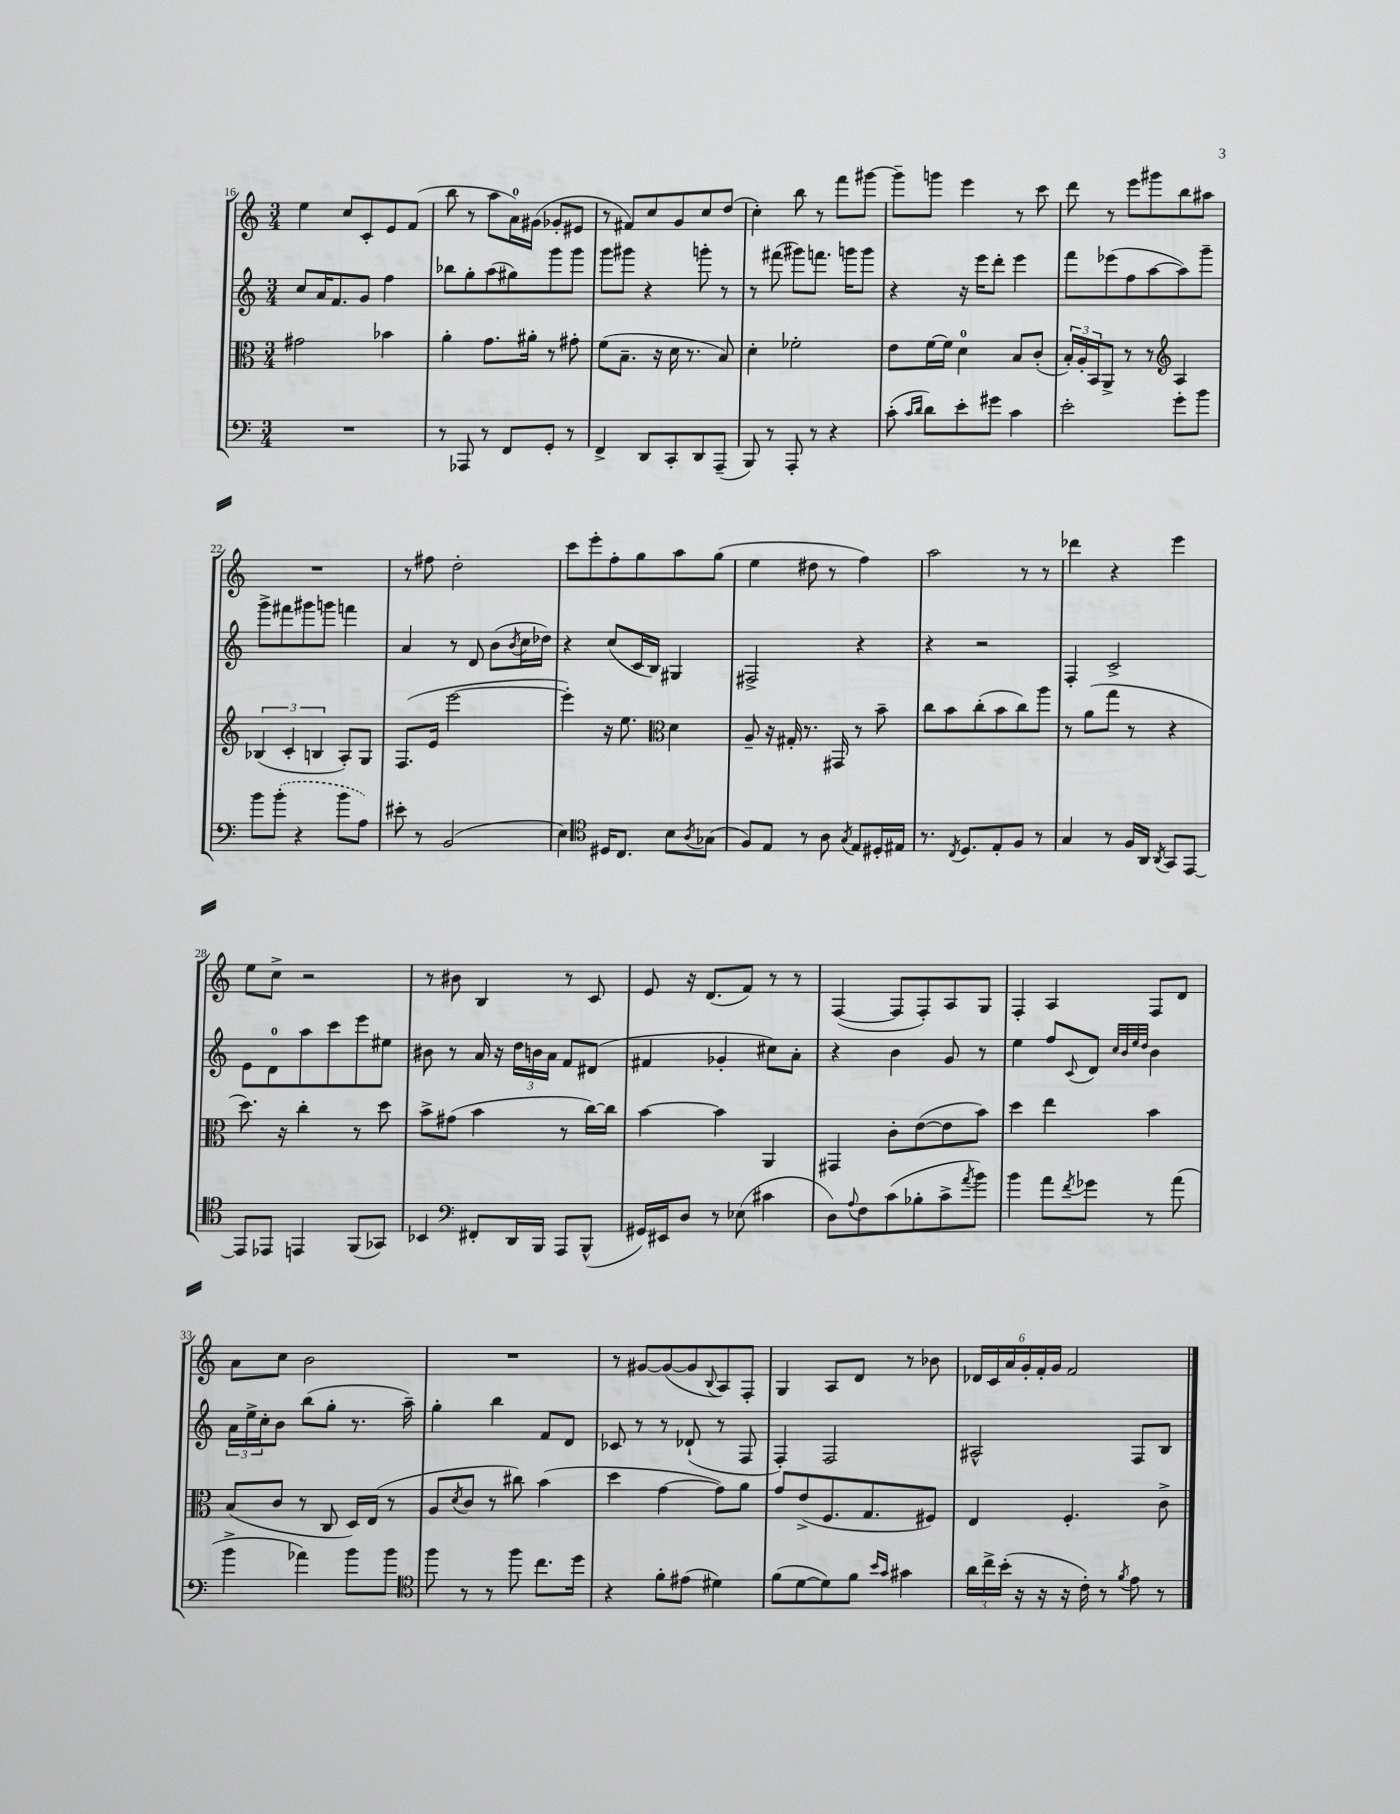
<<
\new StaffGroup <<
\new Staff = "s0" {
    \clef treble \key c \major \numericTimeSignature \time 3/4
    e''4 c''8 c'8-. e'8 f'8( |
    b''8 r8 a''8 a'16-0) gis'16( ges'8-. eis'8 |
    r8 fis'8) c''8 g'8 c''8 d''8( |
    c''4-.) b''8 r8 f'''8 gis'''8~ |
    gis'''8-- g'''8 e'''4 r8 c'''8 |
    d'''8 r8 e'''8 gis'''8 b''8 ais''8 |
    R2. |
    r8 fis''8 d''2-. |
    c'''8 e'''8-. f''8-. g''8 a''8 g''8( |
    e''4 dis''8 r8 f''4) |
    a''2 r8 r8 |
    des'''4 r4 e'''4 |
    e''8 c''8-> r2 |
    r8 bis'8 b4 r8 c'8 |
    e'8 r16 d'8.( f'8) r8 r8 |
    f4~( f8 f8-.) a8 g8 |
    f4-. a4 f8 d'8 |
    a'8 c''8 b'2 |
    R2. |
    r8 gis'8~ gis'8~( gis'8 \appoggiatura { b8 } a8) f8-. |
    g4 a8 d'8 r8 bes'8 |
    \tuplet 6/4 { des'16 c'16 a'16 g'16-. f'16-. g'16 } f'2 \bar "|." |
}
\new Staff = "s1" {
    \clef treble \key c \major \numericTimeSignature \time 3/4
    c''8 a'16 f'8. g'8 f''4 |
    bes''8 g''8-. a''8( gis''8) g'''8 g'''8 |
    g'''8 gis'''8 r4 g'''8-. r8 |
    r8 fis'''8( gis'''8) f'''8. g'''16 g'''8 |
    r4 r16 e'''16 d'''8-. e'''4 |
    f'''8 ees'''8( f''8 a''8~ a''8) g'''8-- |
    g'''8-> fis'''8 gis'''8 g'''8 f'''4 |
    a'4 r8 d'8 b'8( \acciaccatura { b'8 } c''16 des''16) |
    r4 c''8( c'16 b16) gis4 |
    fis2-> r4 |
    r4 r2 |
    f4-. c'2-> |
    e'8 d'8-0 a''8 c'''8 e'''8 eis''8 |
    bis'8 r8 a'16 r16 \tuplet 3/2 { d''16 b'16 a'16 } f'8 dis'8( |
    fis'4 ges'4-. cis''8) a'8-. |
    r4 b'4 g'8 r8 |
    e''4 f''8 \appoggiatura { c'8 } d'8 \grace { c''32 b'32 e''32 d''32 } b'4 |
    \tuplet 3/2 { a'16 e''16-> c''16-. } b'8 b''8( g''8-. r8. a''16--) |
    g''4-. b''4 f'8 d'8 |
    ces'8 r8 r8 des'8-!( r8 f8 |
    f4-.) f2 |
    ais2-^ f8 b8 \bar "|." |
}
\new Staff = "s2" {
    \clef alto \key c \major \numericTimeSignature \time 3/4
    gis'2 bes'4 |
    a'4-. g'8. ais'16-. r8 gis'8-. |
    f'8( b8.-- r16 d'16 r8. b8) |
    d'4-. fes'2-. |
    e'8 f'16~ f'16 d'4-0 b8 c'8-.( |
    \tuplet 3/2 { b16-.) a16-. b,16 } a,8-> r8 r8 \clef treble a4 |
    \tuplet 3/2 { bes4( c'4-. b4 } a8-.) g8 |
    f8.( e'16 e'''2~ |
    e'''4-.) r16 e''8. \clef alto d'4 |
    a8-- r16 gis16-. r8. gis,16 r8 b'8-- |
    c''8 b'8 c''8-.( b'8 c''8) a''8 |
    r8 a'8( g''8 r8 r4 |
    d''8.) r16 c''4-. r8 d''8 |
    b'8-> gis'8( b'4 r8 c''16~) c''16 |
    b'4~ b'4 a,4 |
    gis,4 c'8-. e'8~( e'8 b'8) |
    d''4 e''4 b'4 |
    b8( c'8 r8 c8 d16) e16( r8 |
    a8 \acciaccatura { d'8 } c'8 r8 cis''8) b'4( |
    d''4 g'4~ g'8) a'8 |
    g'8 e'8->( f8. g8. fis8) |
    e4 f4.-. c'8-> \bar "|." |
}
\new Staff = "s3" {
    \clef bass \key c \major \numericTimeSignature \time 3/4
    R2. |
    r8 aes,,8 r8 f,8 g,8-. r8 |
    f,4-> d,8 c,8-. d,8 a,,8--( |
    b,,8) r8 a,,8-. r8 r4 |
    c'8-.( \grace { c'16 d'16 } d'8) e'8-. gis'8 c'4 |
    e'2-. g'8-. b'8 |
    b'8 \once \slurDashed b'8-.( r4 b'8 a8) |
    eis'8-. r8 b,2( |
    e4) \clef tenor dis16 c8. b8 \acciaccatura { a8 } ges8( |
    f8) e8 r8 a8 \acciaccatura { g8 } e8 dis16-. eis16 |
    r8. \acciaccatura { c8 } d8. e8-. f8 r8 |
    g4 r8 f16 a,16 \acciaccatura { a,8 } g,8 e,8~ |
    e,8 ees,8 e,4 f,8( ges,8) |
    bes,4 \clef bass fis,8-. d,16 b,,16 a,,8 b,,8-^( |
    gis,16) eis,16 d8 r8 ees8( cis'4 |
    d8) \appoggiatura { a8 } f8 c'8( bes8-. c'8-> \acciaccatura { a'8 } b'8) |
    b'4 a'8 \acciaccatura { f'8 } ges'8 r8 a'8( |
    b'4-> aes'4) b'8 b'8 |
    \clef tenor f''8 r8 r8 f''8 c''8. d''16 |
    r4 f'8-. eis'8( dis'4) |
    f'8( d'8~ d'8) f'8 \grace { b'16 g'16 } gis'4 |
    \tuplet 3/2 { a'16 c''16-> b'16-.( } r16 r16 r16 c'16-.) r8 \acciaccatura { f'8 } e'8 r8 \bar "|." |
}
>>
>>
\layout { \context { \Score currentBarNumber = #16 } }
